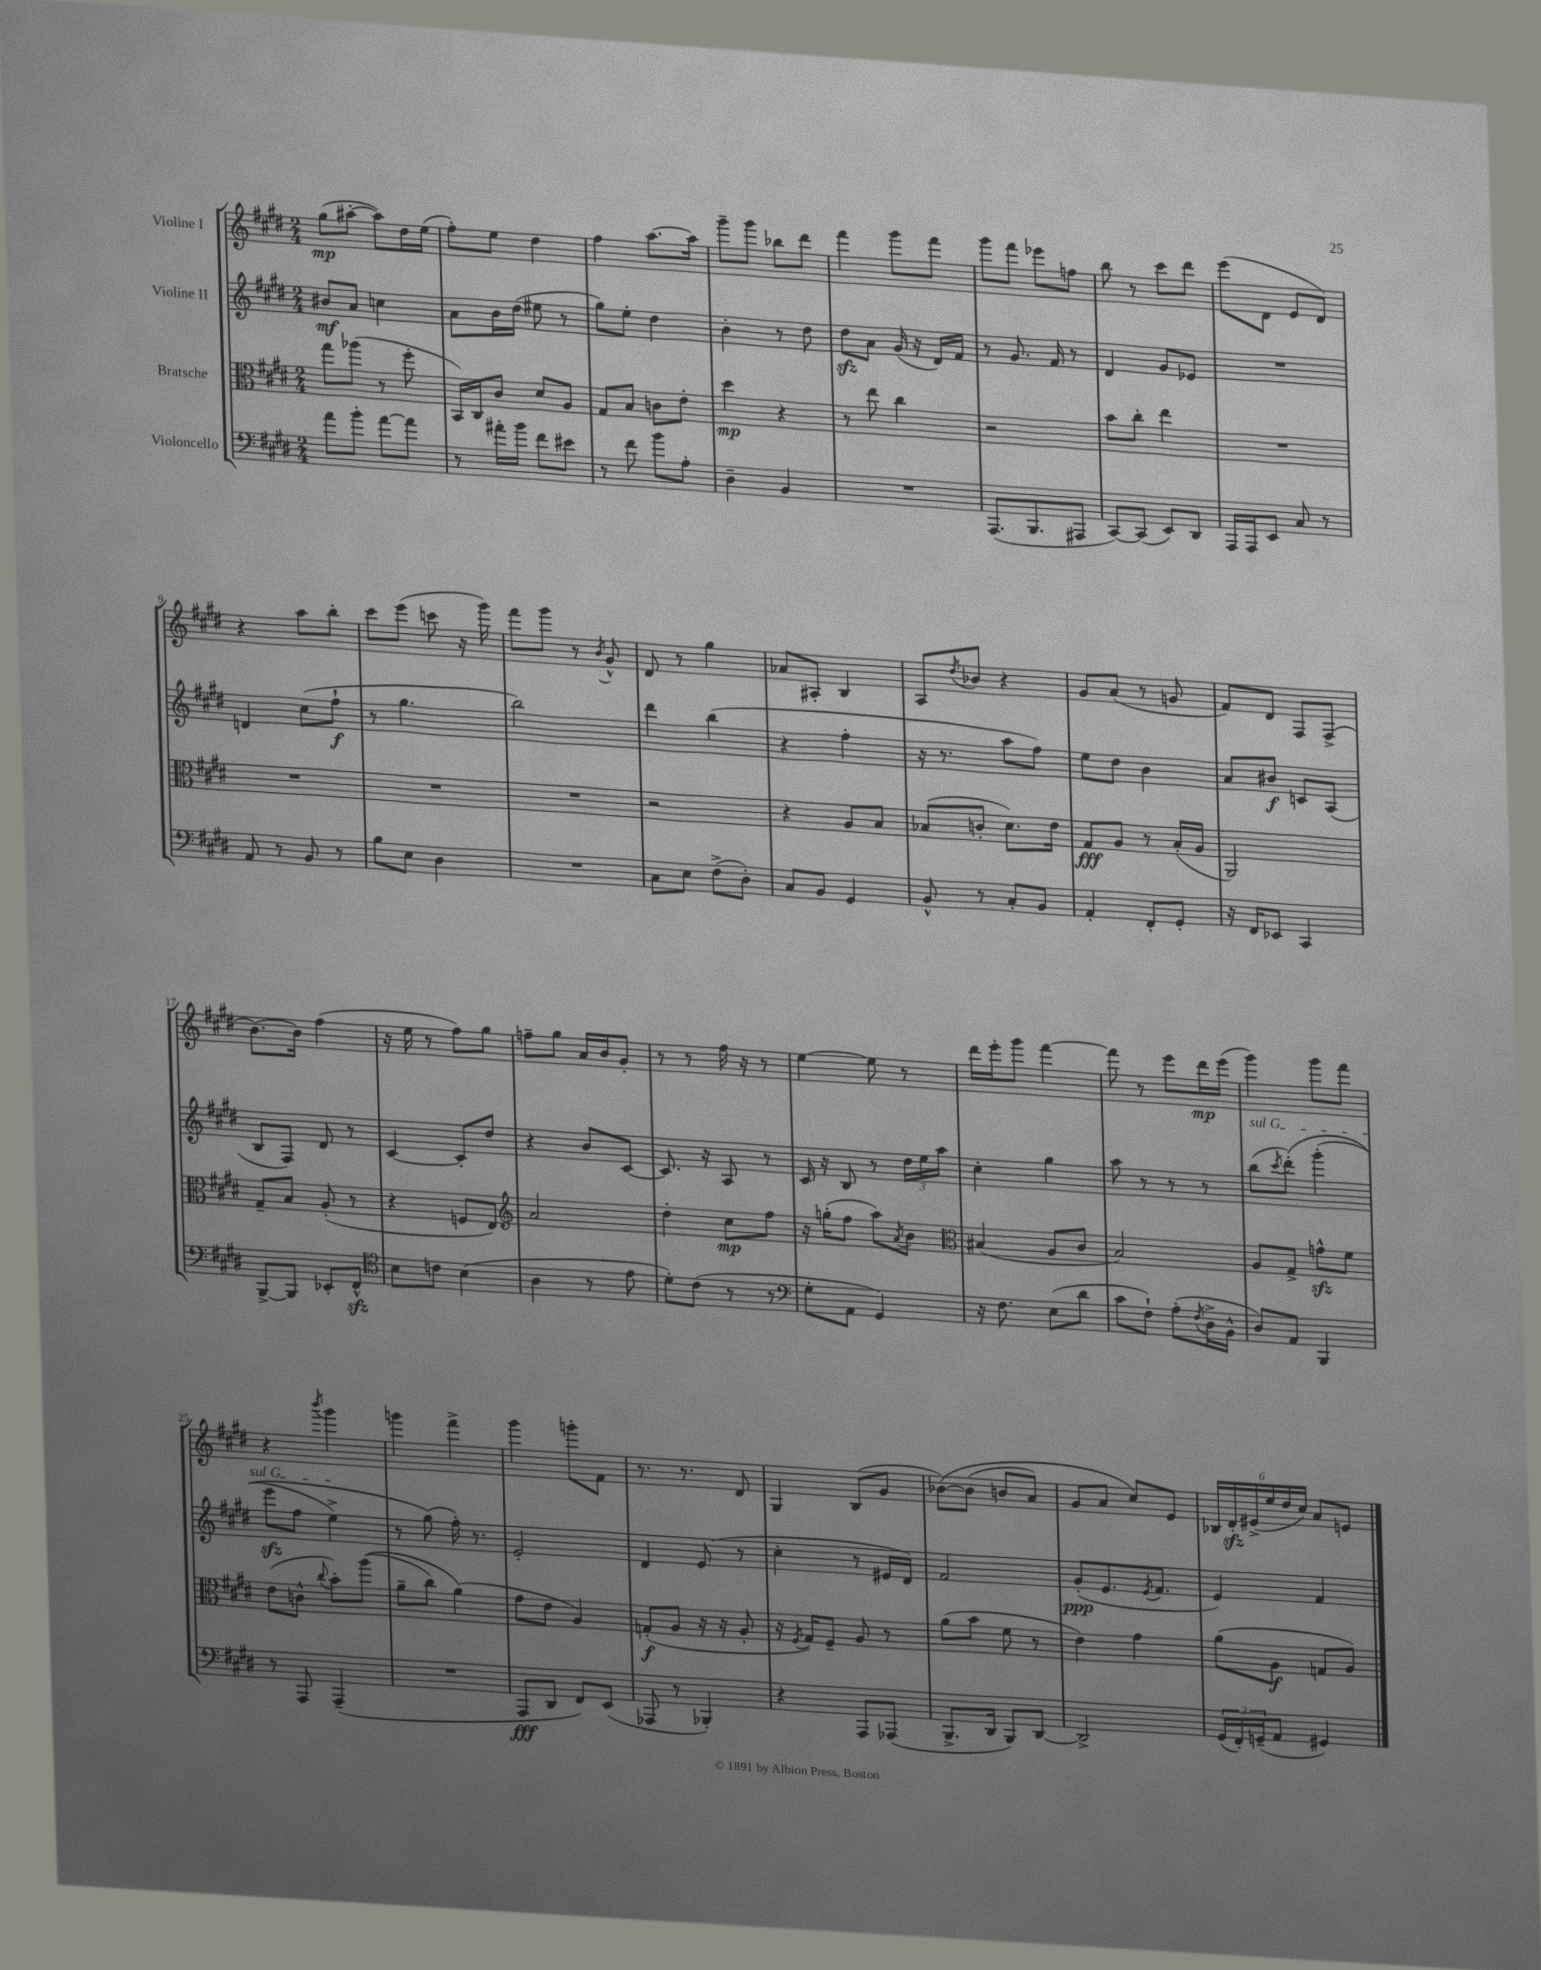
<<
\new StaffGroup <<
\new Staff = "s0" \with { instrumentName = "Violine I" } {
    \clef treble \key e \major \numericTimeSignature \time 2/4
    gis''8\mp( ais''8~-. ais''8) dis''16 e''16( |
    fis''8-.) e''8 dis''4 |
    fis''4 a''8.~ a''16 |
    gis'''8-- gis'''8 bes''8 dis'''8 |
    fis'''4 gis'''8 fis'''8 |
    gis'''8 fis'''8 ees'''8 f''8 |
    b''8 r8 cis'''8 dis'''8 |
    e'''8( dis'8 e'8 dis'8) |
    r4 a''8 b''8-. |
    cis'''8 e'''8( c'''8 r16 gis'''16) |
    fis'''8 gis'''8 r8 \acciaccatura { b'8 } gis'8-^ |
    dis'8 r8 gis''4 |
    aes'8 ais8-. b4 |
    a8 \acciaccatura { dis''8 } bes'8 r4 |
    gis'8 a'8( r8 g'8 |
    fis'8) dis'8 fis8 fis8->( |
    b'8.~) b'16 fis''4( |
    r16 e''16 r8 fis''8) gis''8 |
    f''8-- gis''8 a'16 b'16 gis'8-. |
    r8 r8 fis''16 r16 r8 |
    e''4~ e''8 r8 |
    dis'''16 e'''16-. gis'''8 fis'''4~ |
    fis'''8 r8 e'''8 dis'''16\mp e'''16( |
    gis'''4) gis'''8 fis'''8 |
    r4 \acciaccatura { b'''8 } gis'''4 |
    g'''4 fis'''4-> |
    gis'''4 g'''8-. fis'8 |
    r8. r8. dis'8 |
    gis4 b8( gis'8 |
    bes'8~)\( bes'8( b'8 a'8) |
    gis'8 a'8 cis''8\) e'8 |
    \tuplet 6/4 { bes16 dis'16-.\sfz eis'16->( e''16 dis''16 cis''16) } a'8 e'8 \bar "|." |
}
\new Staff = "s1" \with { instrumentName = "Violine II" } {
    \clef treble \key e \major \numericTimeSignature \time 2/4
    bis'8\mf a'8 c''4 |
    a'8 b'16 dis''16( eis''8 r8 |
    gis''8) e''8-. dis''4 |
    b'4-. r8 dis''8 |
    dis''8\sfz a'8 gis'16( r16 dis'16) fis'16 |
    r8 gis'8. fis'16 r8 |
    dis'4 gis'8 ees'8 |
    R2 |
    d'4 cis''8( fis''8-!\f |
    r8 gis''4. |
    b''2) |
    dis'''4 b''4( |
    r4 fis''4-. |
    r16 r8. a''8 fis''8) |
    e''8 dis''8 b'4 |
    a'8 bis'8\f c'8 a8( |
    b8 fis8) dis'8 r8 |
    cis'4~ cis'8-. dis''8 |
    r4 b'8 cis'8~ |
    cis'8. r16 a8 r8 |
    cis'16 r16 b8 r8 \tuplet 3/2 { dis''16 e''16 a''16 } |
    cis''4-. gis''4 |
    a''8 r8 r8 r8 |
    \once \override TextSpanner.bound-details.left.text = \markup { \italic "sul G" } b''8\startTextSpan( \acciaccatura { cis'''8 } dis'''8-.)\( gis'''4-.( |
    e'''8\sfz fis''8 e''4->\stopTextSpan) |
    r8 gis''8(\) fis''16-.) r8. |
    e'2-. |
    dis'4 e'8( r8 |
    cis''4-. r8 eis'16 dis'16) |
    fis'2 |
    gis'8-.\ppp( e'8. \acciaccatura { e'8 } fis'8. |
    e'4) fis'4 \bar "|." |
}
\new Staff = "s2" \with { instrumentName = "Bratsche" } {
    \clef alto \key e \major \numericTimeSignature \time 2/4
    gis''8 aes''8( r8 fis''8-. |
    b,16) cis16 cis'8 dis'8 a8 |
    gis8 b8 c'8 e'8-. |
    dis''4\mp r4 |
    r8 e''8 cis''4 |
    r2 |
    b'8 cis''8-. e''4 |
    R2 |
    R2 |
    R2 |
    R2 |
    r2 |
    r4 a8 b8 |
    bes8( c'8-. dis'8.) e'16 |
    gis8\fff a8 r8 b16-.( a16 |
    a,2) |
    gis8-- b8 a8-.( r8 |
    r4 f8 e8) |
    \clef treble a'2 |
    dis''4-. cis''8\mp fis''8 |
    r16 g''16-.( fis''8 a''8) \acciaccatura { a'8 } b'8 |
    \clef alto bis4( a8 cis'8 |
    b2) |
    a8 gis8-> g'8-^\sfz fis'8 |
    e'8( c'8-^ \appoggiatura { cis''8 } b'8-.) a''8(\( |
    a'8-- cis''8) a'4(\) |
    gis'8 e'8 a4) |
    g8-.\f( a8 r16 r16 a8-. |
    r16 \acciaccatura { fis8 } gis16) fis8-- a8 r8 |
    a'8( b'8 fis'8 r8 |
    e'4) gis'4 |
    a'8( a8\f g8 a8) \bar "|." |
}
\new Staff = "s3" \with { instrumentName = "Violoncello" } {
    \clef bass \key e \major \numericTimeSignature \time 2/4
    a'8 b'8-. a'8~ a'8 |
    r8 ais'16-. b'16 fis'8 eis'8 |
    r8 fis'8 b'8 a8-. |
    dis4-- b,4 |
    R2 |
    a,,8.( b,,8. ais,,8 |
    cis,8~) cis,8( e,8) dis,8 |
    a,,16 a,,16 e,8 cis8 r8 |
    a,8 r8 b,8 r8 |
    b8 e8 dis4 |
    R2 |
    cis8 e8 fis8->( dis8-.) |
    cis8 b,8 gis,4 |
    b,8-^ r8 cis8-. b,8 |
    a,4-. fis,8-. gis,8-. |
    r16 fis,16 ees,8 cis,4 |
    b,,8~-> b,,8 ees,8-. fis,8-^\sfz |
    \clef tenor b8 c'8 b4( |
    a4 r8 e'8 |
    dis'8-.) cis'8( r8 r8 |
    \clef bass gis8-. a,8 gis,4) |
    r16 fis8. e8( dis'8 |
    cis'8 fis8-!) a8-.( \acciaccatura { fis8 } dis16-> b,16-^ |
    dis8) a,8 b,,4 |
    r8 a,,8 a,,4--( |
    R2 |
    a,,8\fff dis,8 fis,8) e,8( |
    aes,,8 r8 bes,,4-.) |
    r4 a,,8 aes,,8( |
    b,,8.-> dis,16 b,,8) dis,8~ |
    dis,2-> |
    \tuplet 3/2 { gis,16( fis,16-.) g,16--( } a,8 gis,4) \bar "|." |
}
>>
>>
